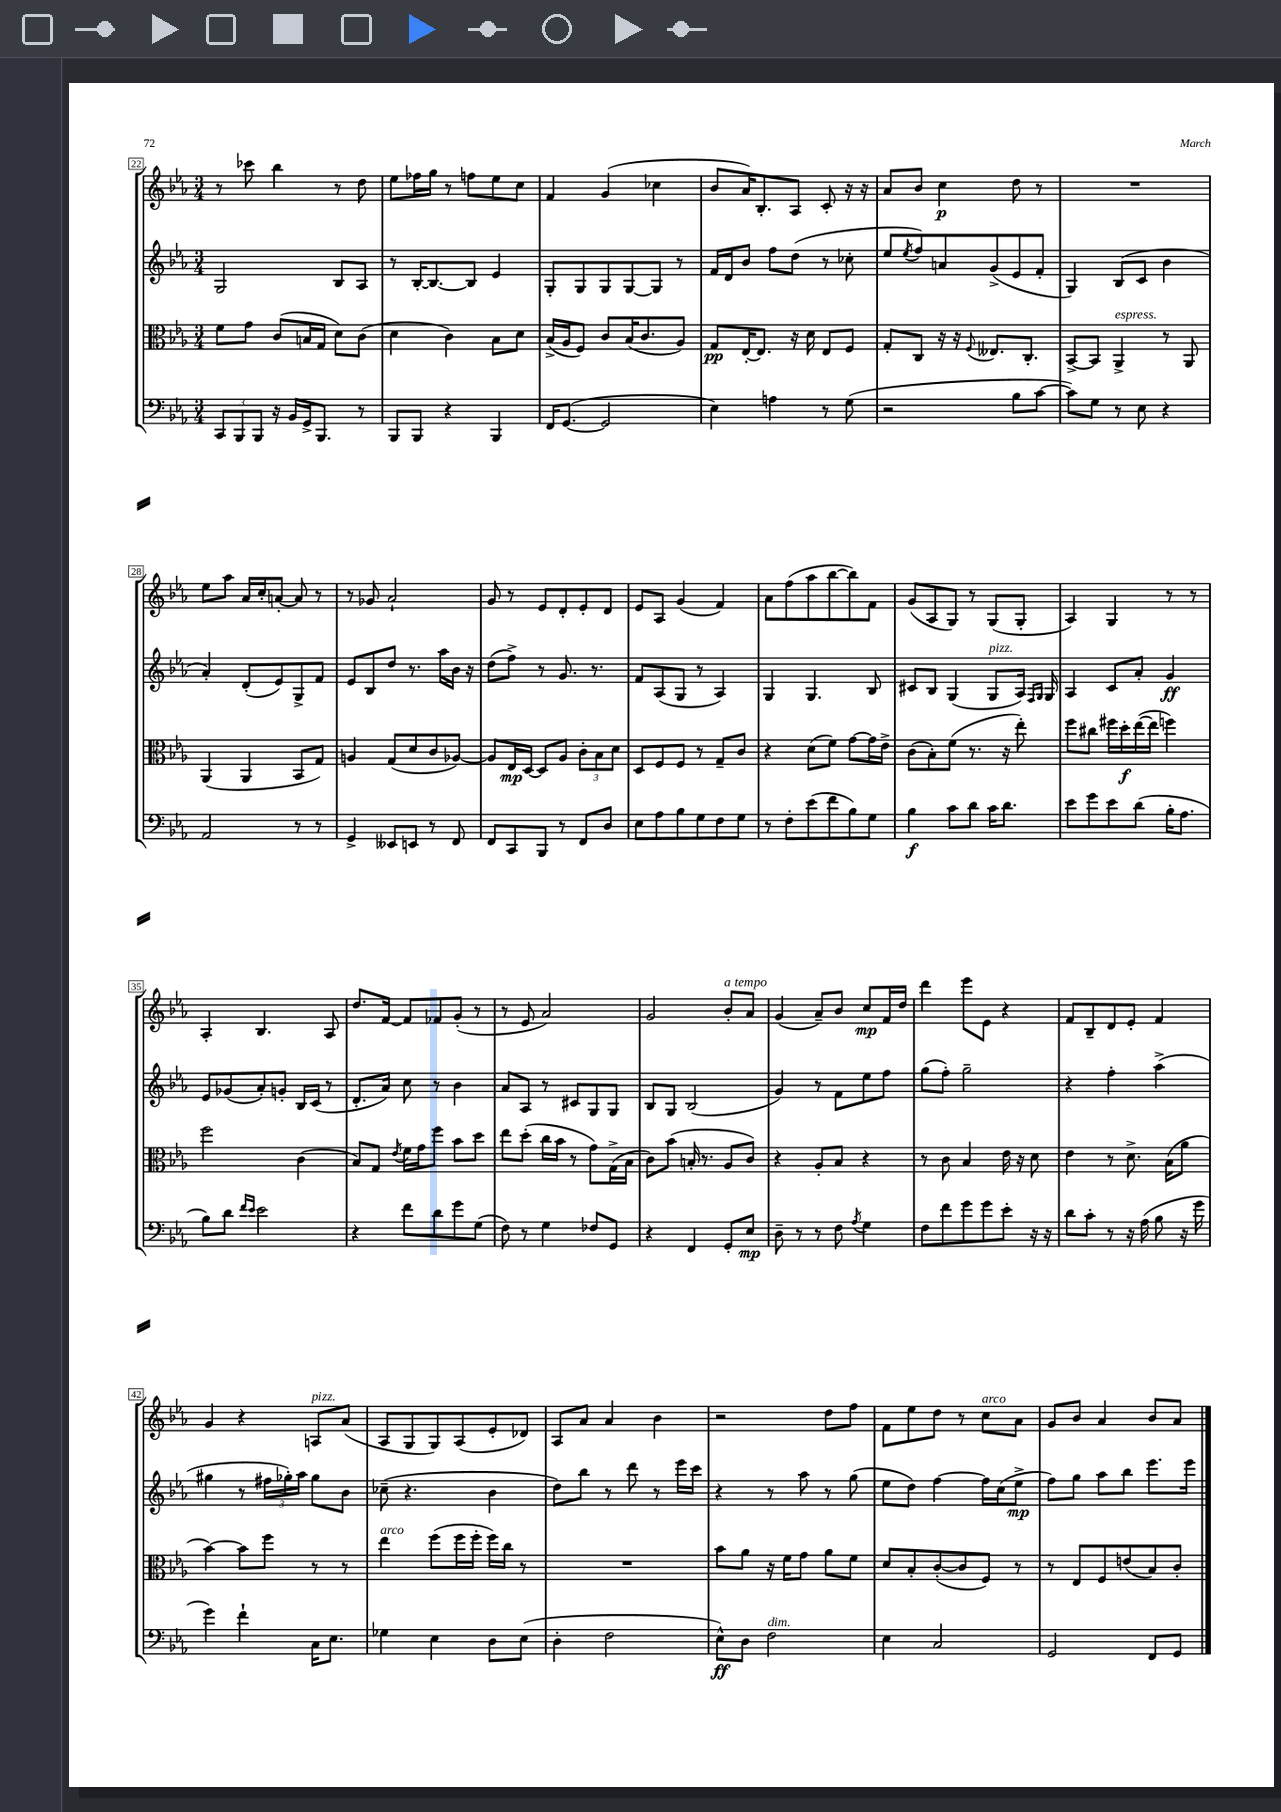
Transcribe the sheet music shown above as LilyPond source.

<<
\new StaffGroup <<
\new Staff = "s0" {
    \clef treble \key ees \major \numericTimeSignature \time 3/4
    r8 ces'''8 bes''4 r8 d''8 |
    ees''8 fes''16 g''16 r8 f''8 ees''8 c''8 |
    f'4 g'4( ces''4 |
    bes'8 aes'16) bes8.-. aes8 c'8-. r16 r16 |
    aes'8 bes'8 c''4\p d''8 r8 |
    R2. |
    ees''8 aes''8 aes'16 c''16-. a'8~-. a'8 r8 |
    r8 ges'8 aes'2-! |
    g'8 r8 ees'8 d'8-. ees'8-. d'8 |
    ees'8 aes8 g'4( f'4) |
    aes'8 f''8( aes''8 bes''8~ bes''8) f'8 |
    g'8( aes8 g8) r8 g8( g8-. |
    aes4) g4 r8 r8 |
    aes4-. bes4. aes8 |
    d''8. f'16~ f'8 fes'8 g'8-.( r8 |
    r8 ees'8 aes'2) |
    g'2 bes'8-.^\markup { \italic "a tempo" } aes'8 |
    g'4( aes'8--) bes'8 c''8\mp f'16 d''16 |
    d'''4 ees'''8 ees'8 r4 |
    f'8 bes8-- d'8 ees'8-. f'4 |
    g'4 r4 a8^\markup { \italic "pizz." } aes'8( |
    aes8 g8 g8) aes8( ees'8-. des'8) |
    aes8 aes'8 aes'4 bes'4 |
    r2 d''8 f''8 |
    f'8 ees''8 d''8 r8 c''8^\markup { \italic "arco" } aes'8 |
    g'8 bes'8 aes'4 bes'8 aes'8 \bar "|." |
}
\new Staff = "s1" {
    \clef treble \key ees \major \numericTimeSignature \time 3/4
    g2 bes8 aes8 |
    r8 bes16~-. bes8.~ bes8 ees'4 |
    g8-. g8 g8 g8~ g8 r8 |
    f'16 d'16 bes'8 f''8 d''8( r8 ces''8-. |
    ees''8 \acciaccatura { ees''8 } f''8) a'8 g'8->( ees'8 f'8-. |
    g4) bes8( c'8 bes'4 |
    aes'4-.) d'8-.( ees'8) g8-> f'8 |
    ees'8 bes8 d''8 r8. aes''16 bes'16 r16 |
    d''8( f''8->) r8 g'8. r8. |
    f'8 aes8( g8 r8 aes4) |
    g4 g4. bes8 |
    cis'8 bes8 g4( g8^\markup { \italic "pizz." } aes16) \grace { f16 g16 } g16 |
    aes4 c'8 aes'8-. g'4\ff |
    ees'8 ges'8( aes'8-.) g'8-. bes16 c'16( r8 |
    d'8.-. aes'16) c''8 r8 bes'4 |
    aes'8 aes8 r8 cis'8 g8 g8 |
    bes8 g8 bes2( |
    g'4) r8 f'8 ees''8 f''8 |
    g''8( f''8-.) g''2-- |
    r4 f''4-. aes''4->( |
    gis''4 r8 \tuplet 3/2 { fis''16 ges''16-.) aes''16 } ges''8 bes'8 |
    ces''8--( r4. bes'4 |
    d''8) bes''8 r8 d'''8 r8 ees'''16 c'''16 |
    r4 r8 aes''8 r8 g''8( |
    ees''8 d''8) f''4~ f''16 c''16( ees''8->\mp |
    f''8) g''8 aes''8 bes''8 ees'''8. ees'''16 \bar "|." |
}
\new Staff = "s2" {
    \clef alto \key ees \major \numericTimeSignature \time 3/4
    f'8 g'8 c'8( b16 g16 d'8) c'8( |
    d'4 c'4) bes8 d'8 |
    bes16->( aes16 f8) c'8 bes16( c'8. aes8) |
    g8\pp ees16~-. ees8. r16 d'16 ees8 f8 |
    g8-. c8 r16 r16 \appoggiatura { f8 } eeses8. c8.-. |
    bes,8~-> bes,8 aes,4->^\markup { \italic "espress." } r8 aes,8 |
    aes,4( aes,4 bes,8 g8) |
    a4 g8( d'8 c'8 aes8~) |
    aes8 ees16\mp d16~ d8 aes8 \tuplet 3/2 { c'8-. bes8 d'8 } |
    d8 f8 f8 r8 g8-- c'8 |
    r4 d'8( f'8) g'8~ g'16 ees'16-> |
    c'8( bes8-.) f'8( r8. r16 ees''8-.) |
    f''8 cis''8 fis''16 d''16-.\f ees''16~( ees''16 f''4) |
    f''2 c'4( |
    bes8) g8 \acciaccatura { ees'8 } f'16 g'16 f''8 bes'8 d''8 |
    ees''8 d''8-.( c''16 bes'16 r8 g'8) g16->( bes16 |
    c'8) bes'8( b16-. r8. aes8 c'8) |
    r4 aes8-. bes8 r4 |
    r8 c'8 bes4 ees'16 r16 d'8 |
    ees'4 r8 d'8.-> bes16( aes'8 |
    bes'4~) bes'8 f''8 r8 r8 |
    ees''4^\markup { \italic "arco" } f''8( f''16 f''16-. f''16) c''16 r8 |
    R2. |
    bes'8 aes'8 r16 f'16 g'8 aes'8 f'8 |
    d'8 bes8-. c'8~-.( c'8 f8) r8 |
    r8 ees8 f8 e'8( bes8) c'8-. \bar "|." |
}
\new Staff = "s3" {
    \clef bass \key ees \major \numericTimeSignature \time 3/4
    \tuplet 3/2 { c,8 bes,,8 bes,,8 } r16 bes,16 g,16-> bes,,8. r8 |
    bes,,8 bes,,8 r4 bes,,4 |
    f,16 g,8.~( g,2 |
    ees4) a4 r8 g8( |
    r2 bes8 c'8~ |
    c'8) g8 r8 ees8 r4 |
    aes,2 r8 r8 |
    g,4-> eeses,8 e,8 r8 f,8 |
    f,8 c,8 bes,,8 r8 f,8 d8 |
    ees8 aes8 bes8 g8 f8 g8 |
    r8 f8-. ees'8( f'8 bes8) g8 |
    bes4\f c'8 d'8 c'16 d'8. |
    ees'8 g'8 ees'8 d'8( bes16-. aes8. |
    bes8) d'8 \grace { f'16 ees'16 } ees'2 |
    r4 f'8 d'8 g'8 g8( |
    f8) r8 g4 fes8 g,8 |
    r4 f,4 g,8-. ees8\mp |
    d8-- r8 r8 f8 \acciaccatura { aes8 } g4 |
    f8 f'8 g'8 g'8 ees'8-. r16 r16 |
    d'8 c'8-. r8 r16 aes16( bes8 r16 g'16 |
    g'4) f'4-! c16 ees8. |
    ges4 ees4 d8 ees8( |
    d4-. f2 |
    ees8-^\ff) d8 f2^\markup { \italic "dim." } |
    ees4 c2 |
    g,2 f,8 g,8 \bar "|." |
}
>>
>>
\layout { \context { \Score currentBarNumber = #22 \override BarNumber.stencil = #(make-stencil-boxer 0.1 0.3 ly:text-interface::print) } }
